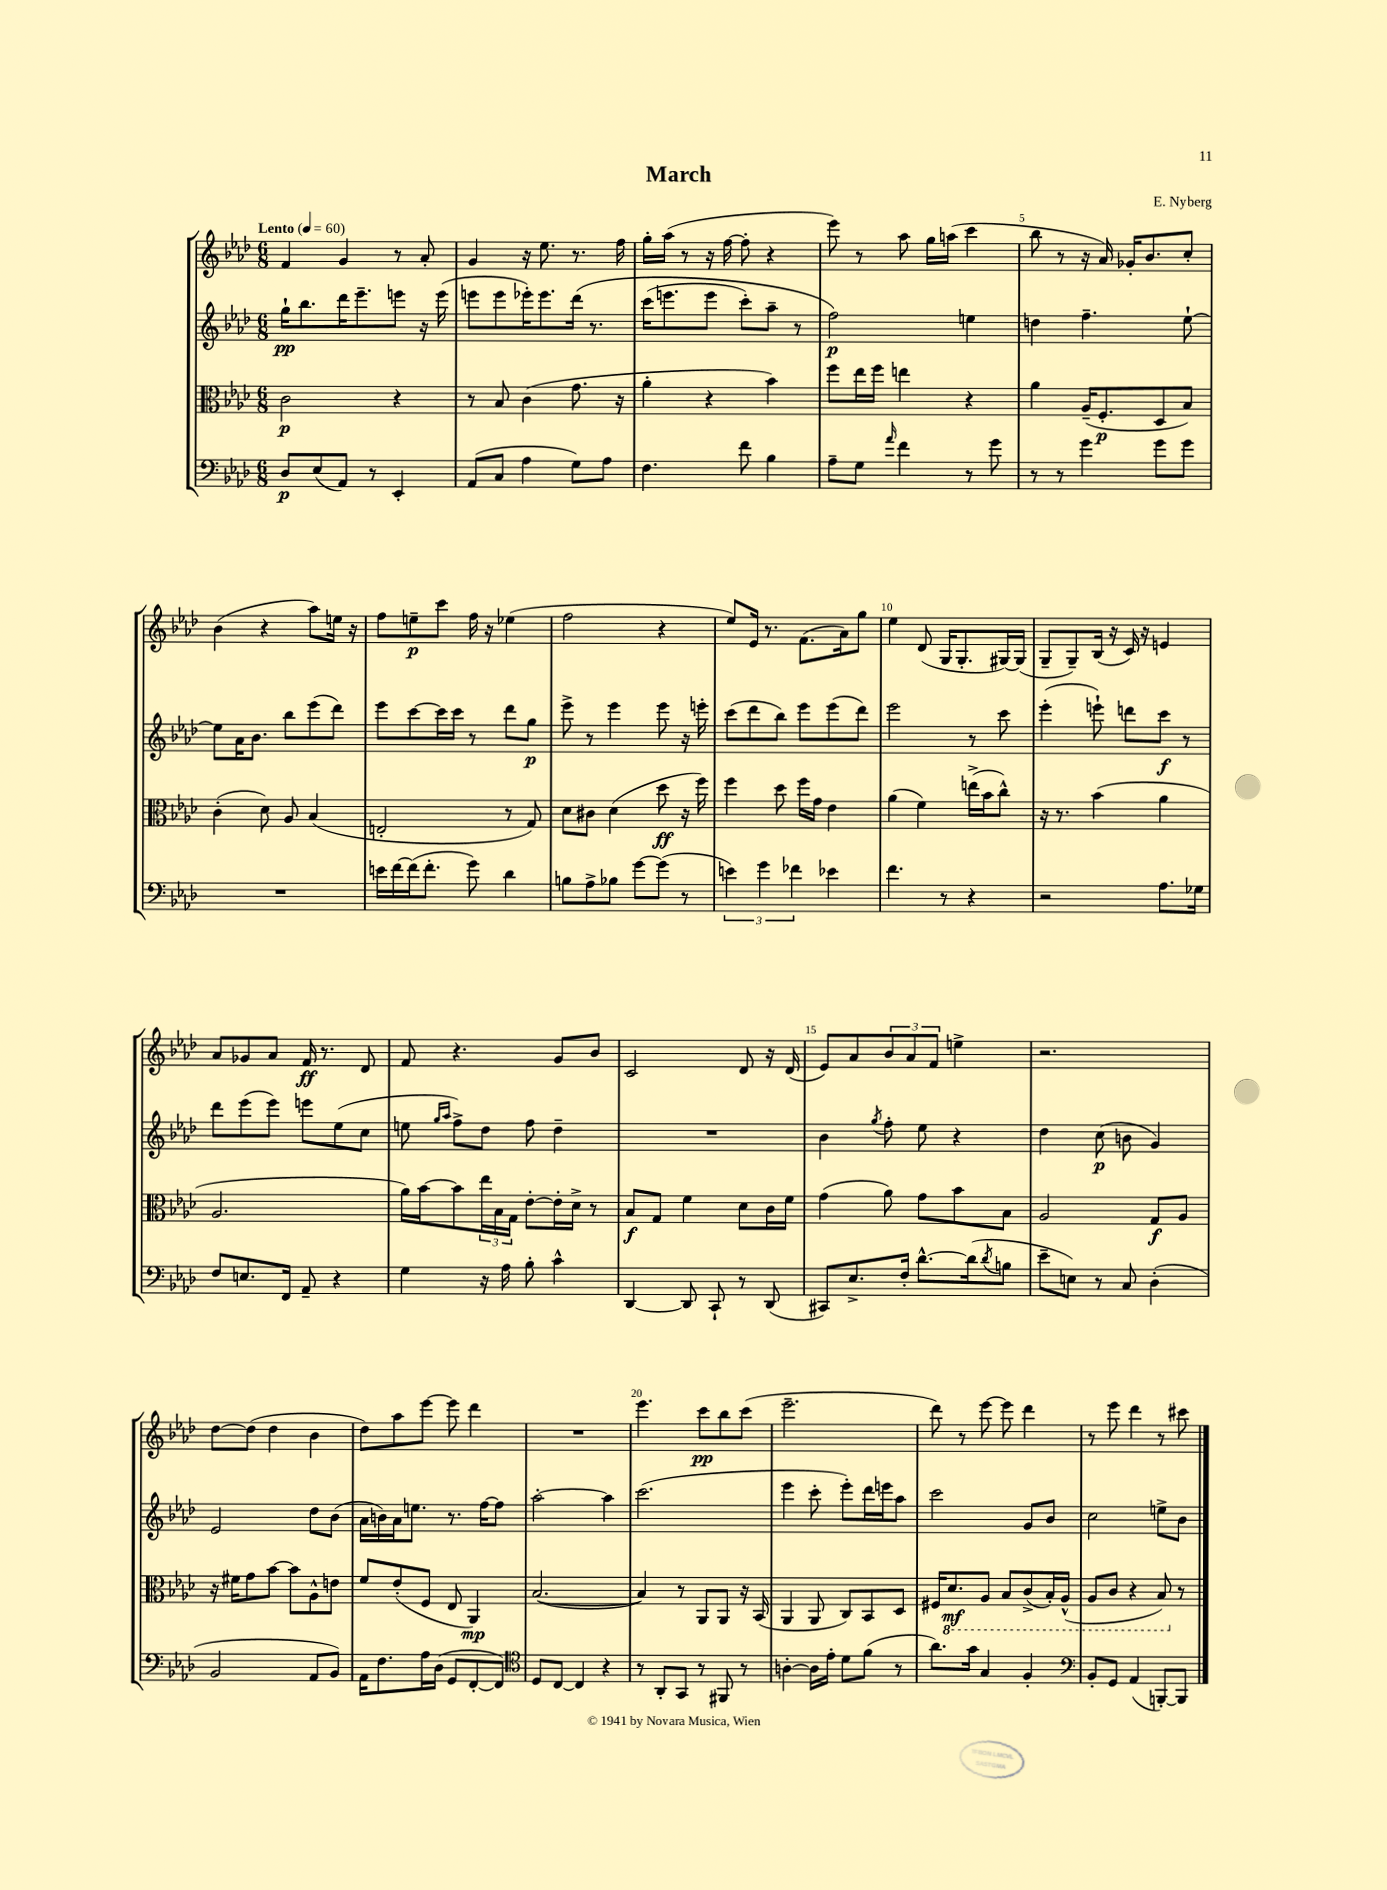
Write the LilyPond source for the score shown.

\header { title = "March" composer = "E. Nyberg" }
<<
\new StaffGroup <<
\new Staff = "s0" {
    \clef treble \key aes \major \numericTimeSignature \time 6/8 \tempo "Lento" 4 = 60
    f'4 g'4 r8 aes'8-. |
    g'4 r16 ees''8. r8. f''16 |
    g''16-. aes''16( r8 r16 f''16~ f''8-. r4 |
    ees'''8) r8 aes''8 g''16 a''16( c'''4 |
    bes''8 r8 r16 aes'16) ges'16-. bes'8. c''8-. |
    bes'4( r4 aes''8) e''16 r16 |
    f''8 e''8--\p c'''8 f''16 r16 ees''4( |
    f''2 r4 |
    ees''8) ees'16 r8. f'8.( aes'16) g''8 |
    ees''4 des'8( g16 g8.-. gis16~) gis16( |
    g8-- g8--) bes16( r16 c'16) r16 e'4 |
    aes'8 ges'8 aes'8 f'16\ff r8. des'8 |
    f'8 r4. g'8 bes'8 |
    c'2 des'8 r16 des'16( |
    ees'8) aes'8 \tuplet 3/2 { bes'8 aes'8 f'8 } e''4-> |
    r2. |
    des''8~ des''8( des''4 bes'4 |
    des''8) aes''8 ees'''8~ ees'''8 des'''4 |
    R2. |
    ees'''4. c'''8\pp bes''8 c'''8( |
    ees'''2.-- |
    des'''8) r8 ees'''8~ ees'''8 des'''4 |
    r8 ees'''8 des'''4 r8 cis'''8 \bar "|." |
}
\new Staff = "s1" {
    \clef treble \key aes \major \numericTimeSignature \time 6/8
    g''16-!\pp bes''8. des'''16 ees'''8.-- e'''8 r16 e'''16( |
    e'''8 e'''8 ees'''16-.) ees'''8. des'''16\( r8. |
    c'''16( e'''8. e'''8 c'''8-.) aes''8-- r8 |
    f''2\p\) e''4 |
    d''4 f''4.-- ees''8~-! |
    ees''8 aes'16 bes'8. bes''8 ees'''8( des'''8) |
    ees'''8 c'''8~ c'''16 c'''16 r8 des'''8 g''8\p |
    ees'''8-> r8 ees'''4 ees'''8 r16 e'''16-. |
    c'''8( des'''8 bes''8) ees'''8 ees'''8( des'''8) |
    ees'''2 r8 c'''8 |
    ees'''4-.( e'''8-!) d'''8 c'''8\f r8 |
    des'''8 ees'''8( ees'''8) e'''8 ees''8( c''8 |
    e''8 \grace { g''16 aes''16 } f''8->) des''8 f''8 des''4-- |
    R2. |
    bes'4 \acciaccatura { g''8 } f''8-. ees''8 r4 |
    des''4 c''8\p( b'8 g'4) |
    ees'2 des''8 bes'8( |
    aes'16 b'16) aes'16 e''8. r8. f''16~ f''8 |
    aes''2~-. aes''4 |
    c'''2.( |
    ees'''4 c'''8-. ees'''8-.) des'''16 e'''16 aes''8 |
    c'''2 g'8 bes'8 |
    c''2 e''8-> bes'8 \bar "|." |
}
\new Staff = "s2" {
    \clef alto \key aes \major \numericTimeSignature \time 6/8
    c'2\p r4 |
    r8 bes8 c'4( g'8. r16 |
    aes'4-. r4 bes'4) |
    f''8 ees''16 f''16 e''4 r4 |
    aes'4 aes16--( f8.-.\p des8 bes8) |
    c'4-.( des'8) aes8 bes4( |
    e2-. r8 g8) |
    des'8 cis'8 des'4( des''8\ff r16 f''16) |
    f''4 des''8 f''16 g'16 ees'4 |
    aes'4( f'4) e''16->( bes'16 c''8-^) |
    r16 r8. bes'4( aes'4 |
    aes2. |
    aes'16) bes'16~ bes'8 \tuplet 3/2 { ees''16 bes16 g16 } ees'8~-. ees'16-. des'16-> r8 |
    bes8\f g8 f'4 des'8 c'16 f'16 |
    g'4( aes'8) g'8 bes'8 bes8 |
    aes2 g8\f aes8 |
    r16 fis'16 g'8 bes'8~ bes'8 aes8-^ e'8 |
    f'8 ees'8-.( f8 ees8 aes,4\mp) |
    bes2.~( |
    bes4) r8 aes,8 aes,8 r16 bes,16( |
    aes,4 aes,8 c8) bes,8 des8 |
    fis16 \ottava #-1 des8.\mf aes,8 bes,8 c8->( bes,16-.) aes,16-^( |
    aes,8 c8 r4 bes,8) \ottava #0 r8 \bar "|." |
}
\new Staff = "s3" {
    \clef bass \key aes \major \numericTimeSignature \time 6/8
    des8\p ees8( aes,8) r8 ees,4-. |
    aes,8( c8 aes4 g8) aes8 |
    f4. f'8 bes4 |
    aes8-- g8 \grace { aes'16 } f'4 r8 g'8 |
    r8 r8 g'4 g'8 g'8 |
    R2. |
    e'16 f'16~ f'16( f'8.-. g'8) des'4 |
    b8 aes8-> bes8 g'8~ g'8( r8 |
    \tuplet 3/2 { e'4) g'4 fes'4 } ees'4 |
    f'4. r8 r4 |
    r2 aes8. ges16 |
    f8 e8. f,16 aes,8-- r4 |
    g4 r16 aes16 bes8-. c'4-^ |
    des,4~ des,8 c,8-! r8 des,8( |
    cis,8) ees8.-> f16-. des'8.~-^ des'16( \acciaccatura { des'8 } b8 |
    ees'8-- e8) r8 c8 des4-.( |
    bes,2 aes,8 bes,8) |
    aes,16 f8. aes16 des16( g,8 f,8~-. f,8) |
    \clef tenor des8 c8~ c4 r4 |
    r8 aes,8-. g,8 r8 fis,8 r8 |
    a4~-. a16 ees'16-. des'8 f'8( r8 |
    aes'8.) g'16 g4 f4-. |
    \clef bass bes,8-. g,8 aes,4( b,,8~-.) b,,8 \bar "|." |
}
>>
>>
\layout { \context { \Score \override BarNumber.break-visibility = ##(#f #t #t) barNumberVisibility = #(every-nth-bar-number-visible 5) } }
